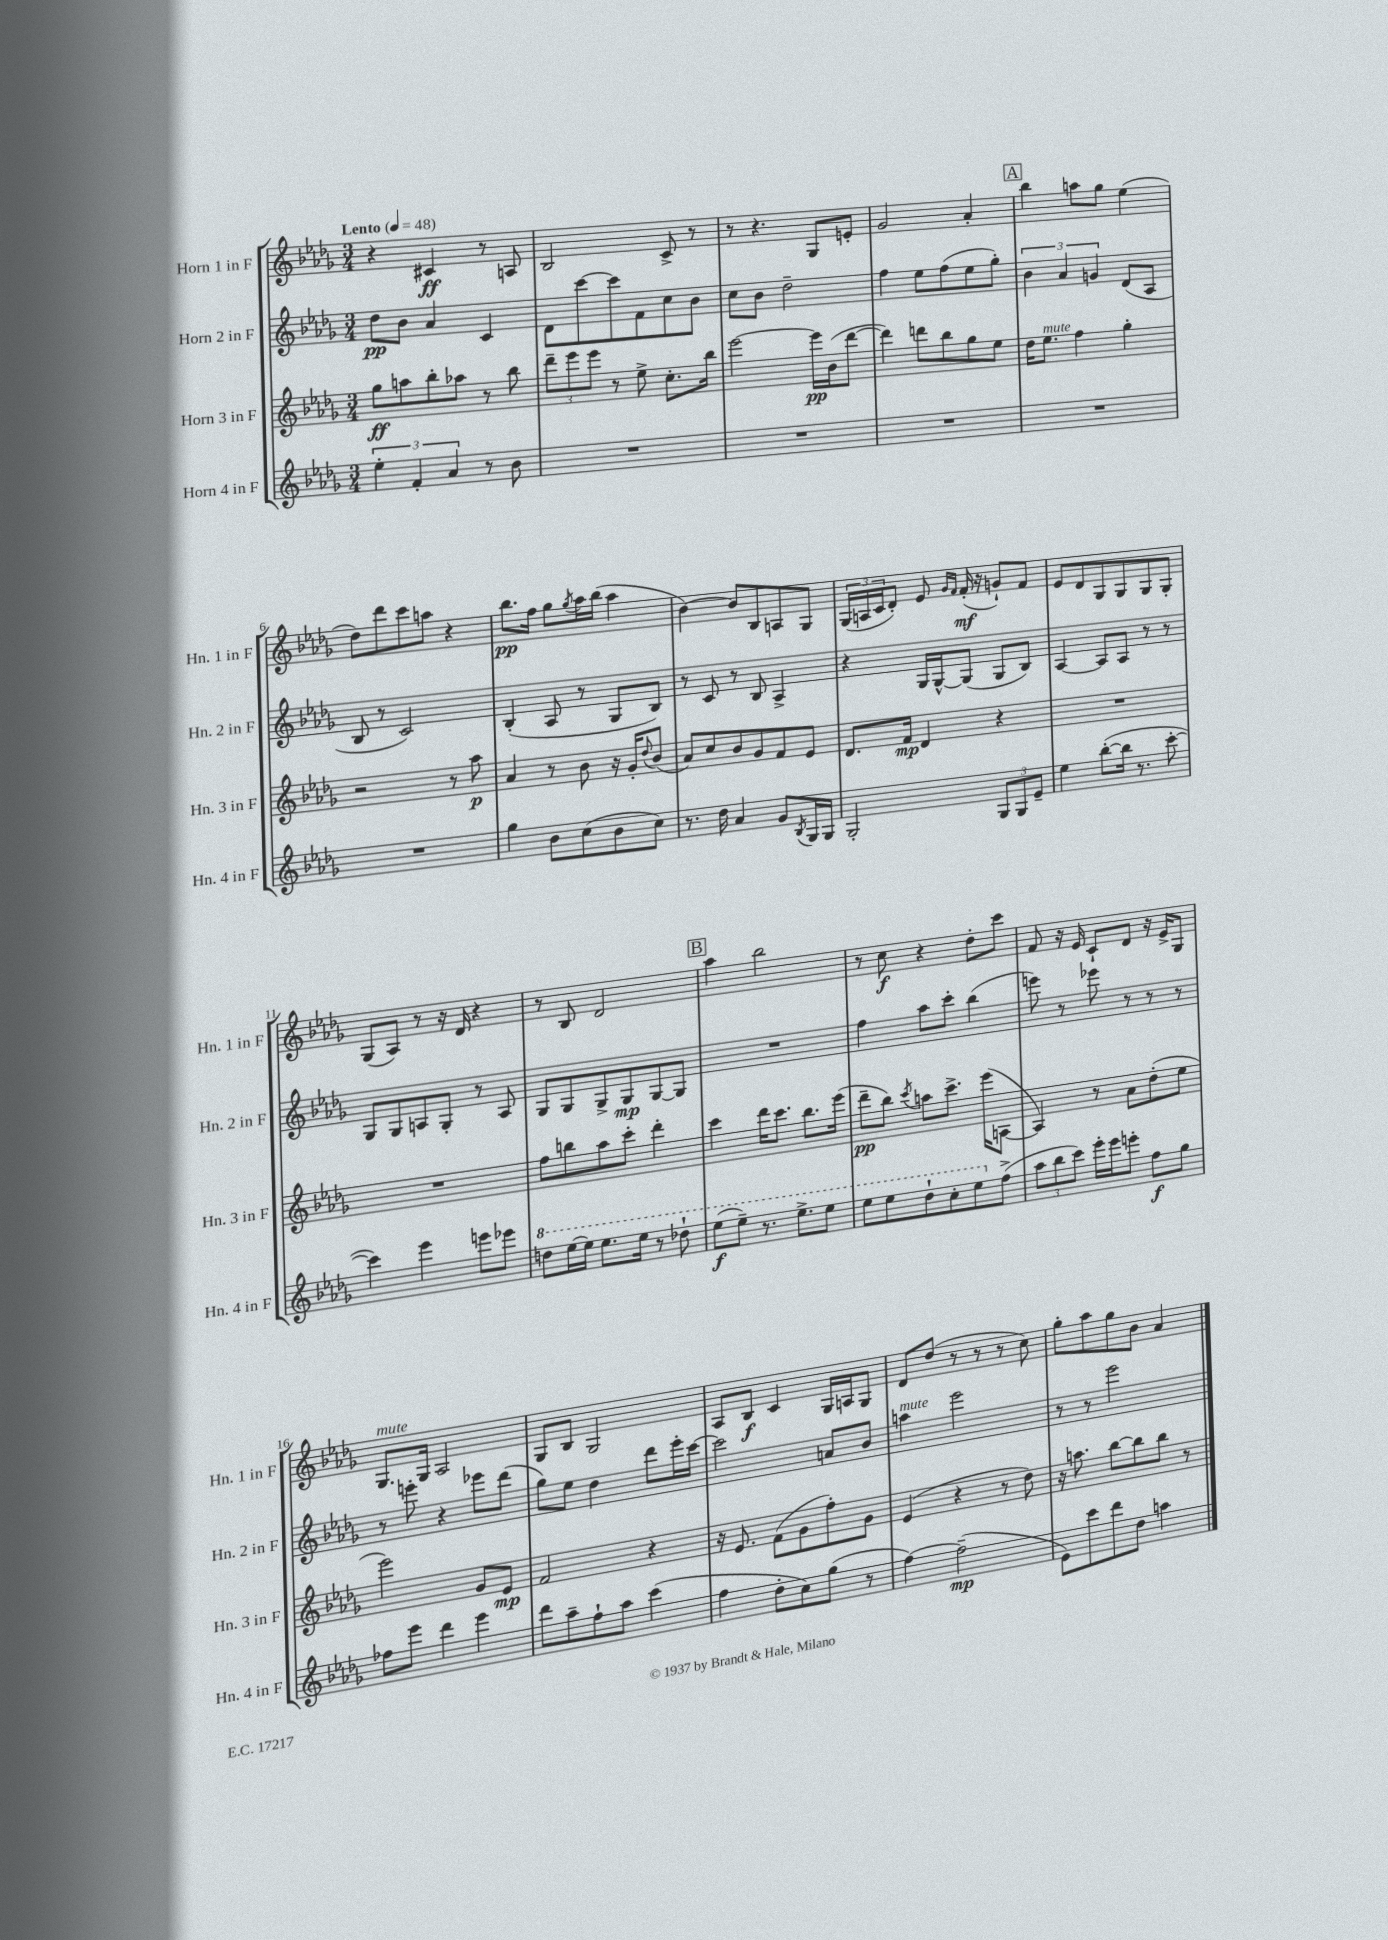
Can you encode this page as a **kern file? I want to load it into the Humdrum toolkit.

**kern	**dynam	**kern	**dynam	**kern	**dynam	**kern	**dynam
*part4	*part4	*part3	*part3	*part2	*part2	*part1	*part1
*staff4	*staff4	*staff3	*staff3	*staff2	*staff2	*staff1	*staff1
*I"Horn 4 in F	*	*I"Horn 3 in F	*	*I"Horn 2 in F	*	*I"Horn 1 in F	*
*I'Hn. 4 in F	*	*I'Hn. 3 in F	*	*I'Hn. 2 in F	*	*I'Hn. 1 in F	*
*clefG2	*	*clefG2	*	*clefG2	*	*clefG2	*
*k[b-e-a-d-g-]	*	*k[b-e-a-d-g-]	*	*k[b-e-a-d-g-]	*	*k[b-e-a-d-g-]	*
*M3/4	*	*M3/4	*	*M3/4	*	*M3/4	*
*MM48	*	*MM48	*	*MM48	*	*MM48	*
=1	=1	=1	=1	=1	=1	=1	=1
!	!	!	!	!	!	!LO:TX:a:B:t=Lento	!
6ee-'\	.	8gg-\L	ff	8dd-\L	pp	4r	.
.	.	8aan\	.	8b-\J	.	.	.
6f'/	.	.	.	.	.	.	.
.	.	8bb-'\	.	4a-/	.	4c#X/	ff
6a-/	.	.	.	.	.	.	.
.	.	8aa-X\J	.	.	.	.	.
8r	.	8r	.	4c/	.	8r	.
8b-\	.	8bb-\	.	.	.	8An/	.
=2	=2	=2	=2	=2	=2	=2	=2
2.r	.	12ddd-~\L	.	8d-\L	.	2B-/	.
.	.	12eee-\	.	.	.	.	.
.	.	.	.	[8ccc\	.	.	.
.	.	12eee-\J	.	.	.	.	.
.	.	8r	.	8ccc\]	.	.	.
.	.	8ee-^\	.	8f\	.	.	.
.	.	8.cc'\L	.	8cc\	.	8c^/	.
.	.	.	.	8b-\J	.	8r	.
.	.	16bb-\Jk	.	.	.	.	.
=3	=3	=3	=3	=3	=3	=3	=3
2.r	.	[2eee-\	.	8cc\L	.	8r	.
.	.	.	.	8b-\J	.	4.r	.
.	.	.	.	2dd-~\	.	.	.
.	.	16eee-\LL]	pp	.	.	8G-/L	.
.	.	(16b-\J	.	.	.	.	.
.	.	[8ddd-\J	.	.	.	8en'/J	.
=4	=4	=4	=4	=4	=4	=4	=4
2.r	.	4ddd-\])	.	4ff\	.	2g-/	.
.	.	8dddn\L	.	8ee-\L	.	.	.
.	.	8bb-\	.	(8ff\	.	.	.
.	.	8gg-\	.	8ee-\	.	4a-'/	.
.	.	8ee-\J	.	8gg-'\J)	.	.	.
!!LO:REH:place=s1:t=A
=5	=5	=5	=5	=5	=5	=5	=5
2.r	.	16dd-\KL	.	6b-\	.	4bb-\	.
!	!	!LO:TX:a:i:t=mute	!	!	!	!	!
.	.	8.ee-\J	.	.	.	.	.
.	.	.	.	6a-/	.	.	.
.	.	4ff\	.	.	.	8aan\L	.
.	.	.	.	6gn/	.	.	.
.	.	.	.	.	.	8gg-\J	.
.	.	4gg-'\	.	(8d-/L	.	(4ee-\	.
.	.	.	.	8A-/J	.	.	.
!!LO:LB:g=z
=6	=6	=6	=6	=6	=6	=6	=6
2.r	.	2r	.	8B-/	.	8dd-\L)	.
.	.	.	.	8r	.	8ddd-\	.
.	.	.	.	2c/)	.	8ccc\	.
.	.	.	.	.	.	8aan\J	.
.	.	8r	.	.	.	4r	.
.	.	8aa-\	p	.	.	.	.
=7	=7	=7	=7	=7	=7	=7	=7
4gg-\	.	4a-/	.	(4B-'/	.	8.bb-\L	pp
.	.	.	.	.	.	16ff\Jk	.
8b-\L	.	8r	.	8A-/	.	8gg-\L	.
.	.	.	.	.	.	8qgg-/	.
(8cc\	.	8b-\	.	8r	.	16aa-\L	.
.	.	.	.	.	.	(16bb-\JJ	.
8b-\	.	16r	.	8G-/L	.	4aa-\	.
.	.	16g-'/KL	.	.	.	.	.
.	.	8qqdd-/	.	.	.	.	.
8cc\J)	.	(8b-/J	.	8B-/J)	.	.	.
=8	=8	=8	=8	=8	=8	=8	=8
8.r	.	8a-/L)	.	8r	.	[4b-\)	.
.	.	8cc/	.	8c/	.	.	.
16dd-\	.	.	.	.	.	.	.
4a-/	.	8b-/	.	8r	.	8b-/L]	.
.	.	8g-/	.	8B-/	.	8B-/	.
8g-/L	.	8f/	.	4A-^/	.	8An/	.
8qB-/	.	.	.	.	.	.	.
16G-/L	.	8e-/J	.	.	.	8G-/J	.
16G-/JJ	.	.	.	.	.	.	.
=9	=9	=9	=9	=9	=9	=9	=9
2G-'/	.	8.d-/L	.	4r	.	(24G-/LL	.
.	.	.	.	.	.	24An/	.
.	.	.	.	.	.	24c/J	.
.	.	.	.	.	.	8d-'/J)	.
.	.	16f/Jk	mp	.	.	.	.
.	.	4d-/	.	16G-/LL	.	8e-/	.
.	.	.	.	[16G-^^/J	.	.	.
.	.	.	.	.	.	16qqg-/LL	.
.	.	.	.	.	.	16qqf/JJ	.
.	.	.	.	(8G-/J]	.	(16f'/	mf
.	.	.	.	.	.	16r	.
12G-/L	.	4r	.	8G-/L	.	8gn`/L)	.
12G-/	.	.	.	.	.	.	.
.	.	.	.	8B-/J)	.	8f/J	.
12e-~/J	.	.	.	.	.	.	.
=10	=10	=10	=10	=10	=10	=10	=10
4ee-\	.	2.r	.	[4A-/	.	8e-/L	.
.	.	.	.	.	.	8d-/	.
([8bb-'\L	.	.	.	8A-/L]	.	8G-/	.
16bb-\Jk]	.	.	.	8A-/J	.	8G-/	.
8.r	.	.	.	.	.	.	.
.	.	.	.	8r	.	8G-/	.
[8ccc'\	.	.	.	8r	.	8G-'/J	.
!!LO:LB:g=z
=11	=11	=11	=11	=11	=11	=11	=11
4ccc\])	.	2.r	.	8G-/L	.	(8G-/L	.
.	.	.	.	8G-/	.	8A-/J)	.
4eee-\	.	.	.	8An/	.	8r	.
.	.	.	.	8G-'/J	.	16r	.
.	.	.	.	.	.	16d-/	.
8eeen\L	.	.	.	8r	.	4r	.
8eee-X\J	.	.	.	8A/	.	.	.
=12	=12	=12	=12	=12	=12	=12	=12
*8va	*	*	*	*	*	*	*
8dddn\L	.	8ff\L	.	8G-/L	.	8r	.
[16eee-\L	.	8bbn\	.	8G-/	.	8B-/	.
16eee-\JJ]	.	.	.	.	.	.	.
8.eee-\L	.	8aa-\	.	8G-^/	.	2d-/	.
.	.	8ccc'\J	.	8G-/	mp	.	.
16eee-\Jk	.	.	.	.	.	.	.
8r	.	4ddd-'\	.	[8G-/	.	.	.
8ddd-X`\	.	.	.	8G-/J]	.	.	.
!!LO:REH:place=s1:t=B
=13	=13	=13	=13	=13	=13	=13	=13
(8eee-\L	f	4ccc\	.	2.r	.	4aa-\	.
8eee-~\J)	.	.	.	.	.	.	.
8.r	.	16ddd-\KL	.	.	.	2bb-\	.
.	.	8.ccc\J	.	.	.	.	.
8.eee-^\L	.	.	.	.	.	.	.
.	.	8.bb-\L	.	.	.	.	.
8eee-\J	.	.	.	.	.	.	.
.	.	(16eee-\Jk	.	.	.	.	.
=14	=14	=14	=14	=14	=14	=14	=14
8eee-\L	.	8ddd-~\L	pp	4ff\	.	8r	.
8eee-\	.	8bb-\J)	.	.	.	8cc\	f
.	.	8qccc/	.	.	.	.	.
8ddd-`\	.	8aan\L	.	8aa-\L	.	4r	.
8ccc'\	.	8.ccc^\J	.	8ccc'\J	.	.	.
8eee-\	.	.	.	(4bb-\	.	8dd-'\L	.
.	.	(16eee-\KL	.	.	.	.	.
*X8va	*	*	*	*	*	*	*
(8ff^\J	.	[8An\J	.	.	.	8ccc\J	.
=15	=15	=15	=15	=15	=15	=15	=15
12aa-\L	.	4A/])	.	8eeen\)	.	8f/	.
12bb-\	.	.	.	.	.	.	.
.	.	.	.	8r	.	16r	.
12ccc\J)	.	.	.	.	.	.	.
.	.	.	.	.	.	16e-/	.
16eee-'\LL	.	8r	.	8eee-X\	.	8c`/L	.
16eee-\J	.	.	.	.	.	.	.
8eeen'\J	.	8a-\L	.	8r	.	8d-/J	.
8ff\L	f	(8dd-'\	.	8r	.	16r	.
.	.	.	.	.	.	16e-^/KL	.
8gg-\J	.	8ee-\J	.	8r	.	8G-/J	.
!!LO:LB:g=z
=16	=16	=16	=16	=16	=16	=16	=16
!	!	!	!	!	!	!LO:TX:a:i:t=mute	!
8ff-X\L	.	2eee-\)	.	8r	.	8.G-/L	.
8eee-\J	.	.	.	8eeen'\	.	.	.
.	.	.	.	.	.	16G-/Jk	.
4ddd-\	.	.	.	4r	.	2A-/	.
4eee-\	.	8g-/L	.	8eee-X\L	.	.	.
.	.	8e-/J	mp	(8ddd-\J	.	.	.
=17	=17	=17	=17	=17	=17	=17	=17
8ddd-\L	.	2f/	.	8gg-\L)	.	8G-/L	.
8aa-~\	.	.	.	8ee-\J	.	8B-/J	.
8ff`\	.	.	.	4dd-\	.	2G-/	.
8aa-\J	.	.	.	.	.	.	.
(4ccc\	.	4r	.	8ddd-\L	.	.	.
.	.	.	.	16eee-'\L	.	.	.
.	.	.	.	[16ccc\JJ	.	.	.
=18	=18	=18	=18	=18	=18	=18	=18
4ff\	.	16r	.	2ccc\]	.	8A-/L	.
.	.	8.e-/	.	.	.	.	.
.	.	.	.	.	.	8B-/J	f
8dd-'\L	.	(8f\L	.	.	.	4c/	.
8cc\)	.	8g-\	.	.	.	.	.
(8gg-\J	.	8ff'\)	.	8an/L	.	16G-/LL	.
.	.	.	.	.	.	16An/J	.
8r	.	8g-\J	.	8b-/J	.	8G-/J	.
=19	=19	=19	=19	=19	=19	=19	=19
!	!	!	!	!LO:TX:a:i:t=mute	!	!	!
[4ff\)	.	(4e-/	.	4aan\	.	8d-/L	.
.	.	.	.	.	.	(8dd-/J	.
(2ff~\]	mp	4r	.	2eee-\	.	8r	.
.	.	.	.	.	.	8r	.
.	.	8r	.	.	.	8r	.
.	.	8dd-\)	.	.	.	8cc\)	.
=20	=20	=20	=20	=20	=20	=20	=20
8e-\L)	.	16r	.	8r	.	8gg-'\L	.
.	.	8.aan\	.	.	.	.	.
8ccc\	.	.	.	8r	.	8aa-\	.
8ddd-\	.	[8bb-\L	.	2eee-\	.	8gg-\	.
8dd-\J	.	8bb-\]	.	.	.	8b-\J	.
4aan\	.	8bb-\J	.	.	.	4a-/	.
.	.	8r	.	.	.	.	.
==	==	==	==	==	==	==	==
*-	*-	*-	*-	*-	*-	*-	*-
